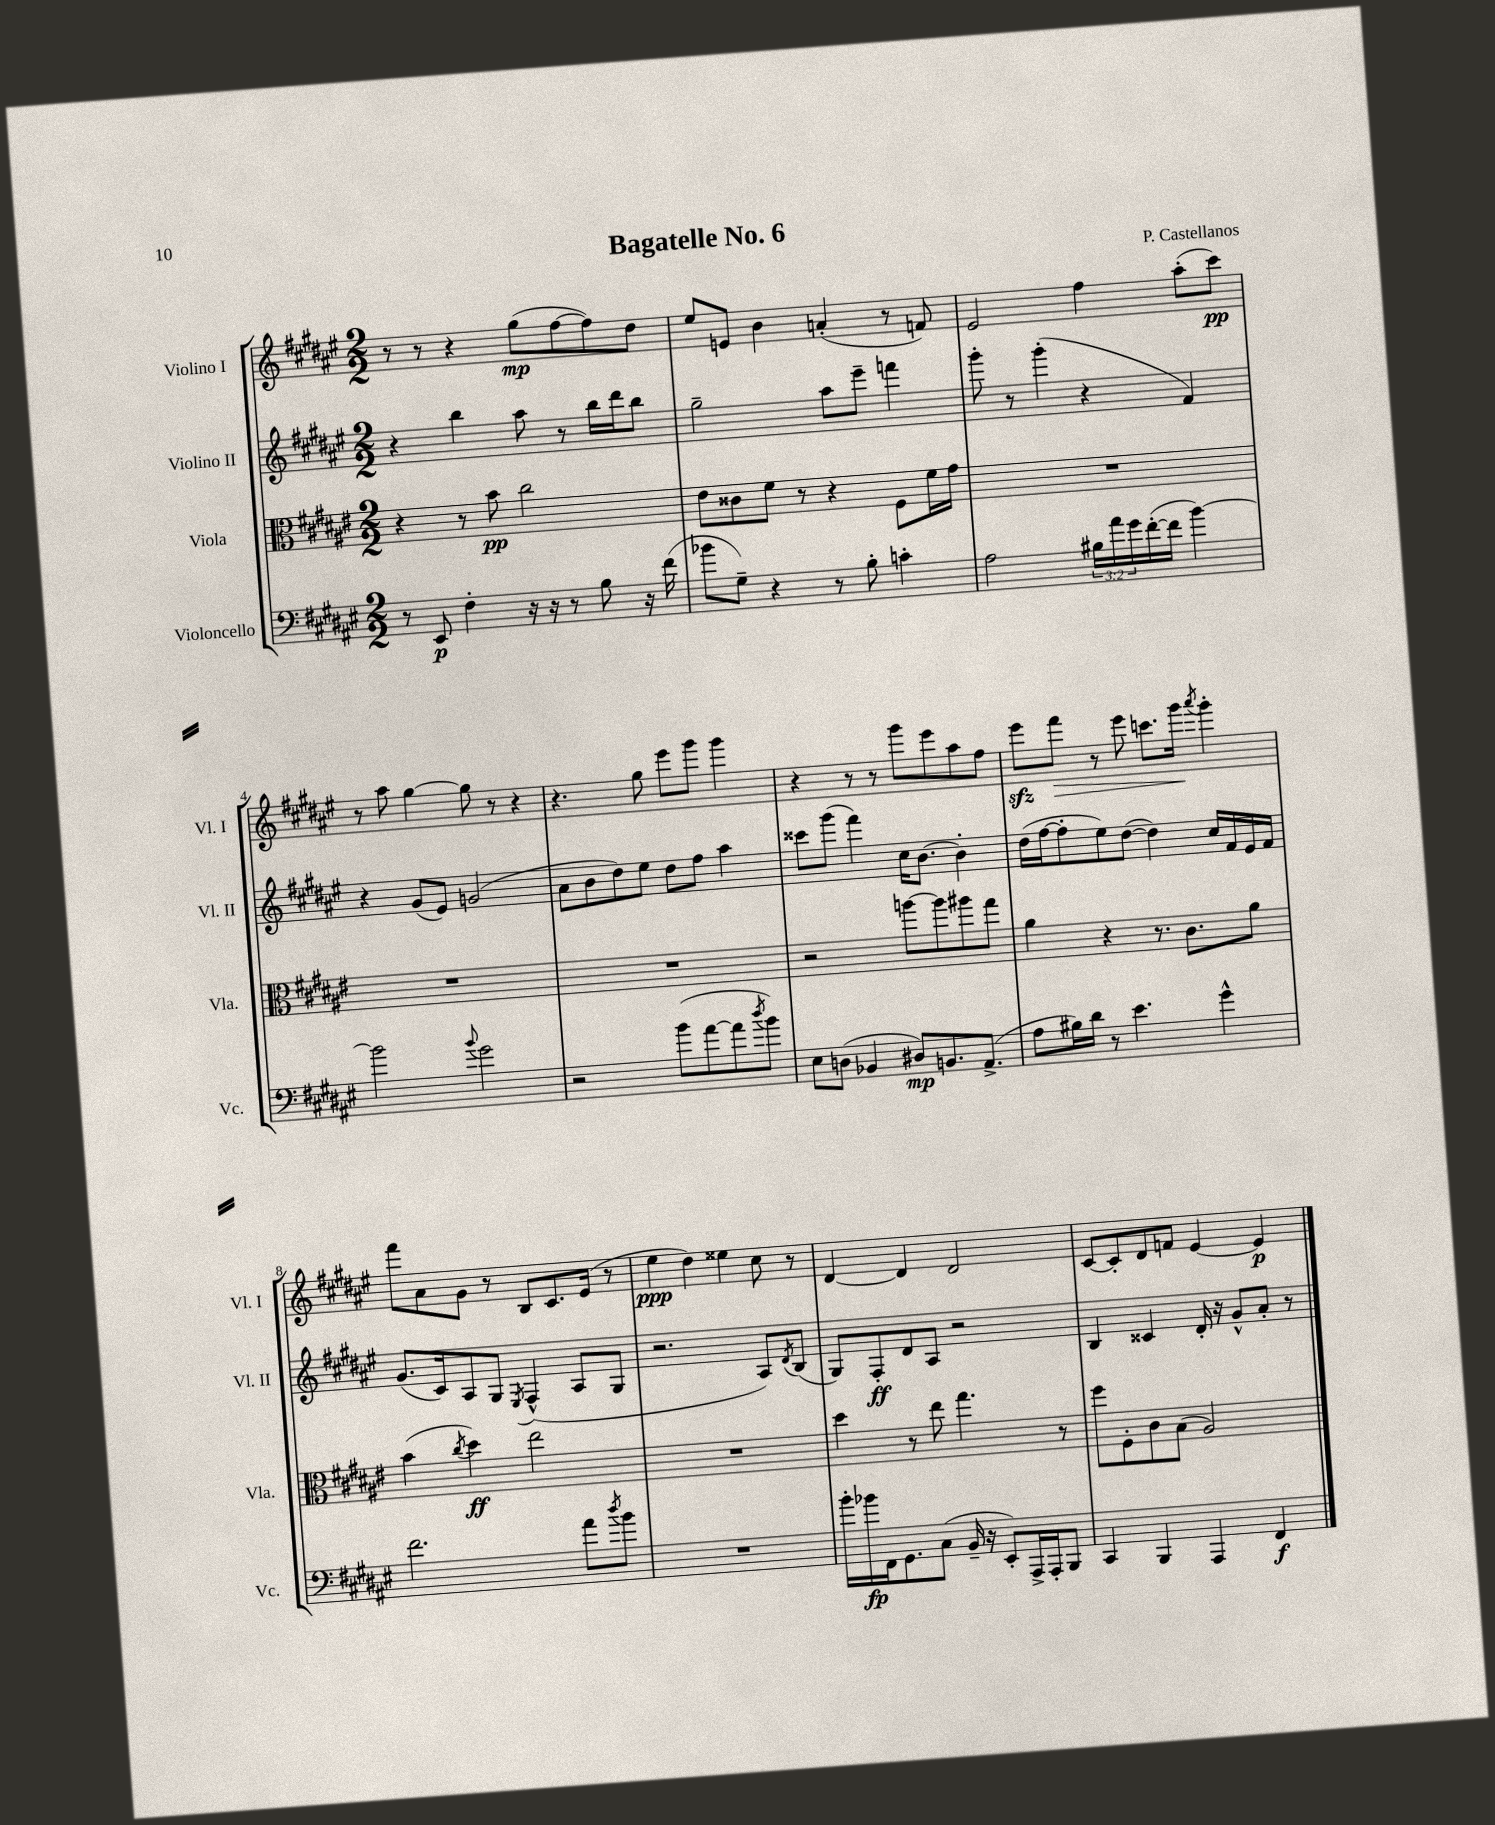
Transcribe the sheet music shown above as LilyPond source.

\header { title = "Bagatelle No. 6" composer = "P. Castellanos" }
<<
\new StaffGroup <<
\new Staff = "s0" \with { instrumentName = "Violino I" shortInstrumentName = "Vl. I" } {
    \clef treble \key fis \major \numericTimeSignature \time 2/2
    r8 r8 r4 gis''8\mp( fis''8~ fis''8) dis''8 |
    eis''8 e'8 b'4 a'4-.( r8 f'8) |
    eis'2 fis''4 ais''8-.( cis'''8\pp) |
    r8 ais''8 gis''4~ gis''8 r8 r4 |
    r4. gis''8 eis'''8 gis'''8 gis'''4 |
    r4 r8 r8 gis'''8 eis'''8 ais''8 fis''8 |
    eis'''8\sfz fis'''8\> r8 eis'''8 c'''8. gis'''16\! \acciaccatura { ais'''8 } gis'''4-. |
    fis'''8 ais'8 gis'8 r8 b8 cis'8. eis'16( r8 |
    eis''4\ppp dis''4) eisis''4 cis''8 r8 |
    dis'4~ dis'4 dis'2 |
    cis'8~ cis'8-. dis'8 f'8 eis'4~ eis'4\p \bar "|." |
}
\new Staff = "s1" \with { instrumentName = "Violino II" shortInstrumentName = "Vl. II" } {
    \clef treble \key fis \major \numericTimeSignature \time 2/2
    r4 b''4 ais''8 r8 b''16 dis'''16 b''8 |
    gis''2-- ais''8 eis'''8-- f'''4 |
    gis'''8-. r8 gis'''4-.( r4 fis'4) |
    r4 gis'8( eis'8) g'2( |
    ais'8 b'8 dis''8) eis''8 dis''8 fis''8 ais''4 |
    cisis'''8 gis'''8( fis'''4) cis''16 b'8.~ b'4-. |
    dis''16( fis''16~ fis''8-. eis''8) dis''8~( dis''4) cis''16 fis'16 eis'16 fis'16 |
    gis'8.( cis'16) ais8 gis8 \acciaccatura { eis8 } fis4-^( ais8 gis8 |
    r2. ais8) \acciaccatura { dis'8 } b8( |
    gis8) fis8-.\ff dis'8 ais8 r2 |
    b4 cisis'4 dis'16-. r16 gis'8-^ ais'8-. r8 \bar "|." |
}
\new Staff = "s2" \with { instrumentName = "Viola" shortInstrumentName = "Vla." } {
    \clef alto \key fis \major \numericTimeSignature \time 2/2
    r4 r8 b'8\pp cis''2 |
    eis'8 cisis'8 fis'8 r8 r4 fis8 fis'16 gis'16 |
    R1 |
    R1 |
    R1 |
    r2 a''8~ a''8 ais''8 gis''8 |
    ais'4 r4 r8. cis'8. ais'8 |
    b'4( \acciaccatura { cis''8 } dis''4\ff) eis''2 |
    R1 |
    dis''4 r8 eis''8 gis''4. r8 |
    fis''8 fis8-. cis'8 b8( ais2) \bar "|." |
}
\new Staff = "s3" \with { instrumentName = "Violoncello" shortInstrumentName = "Vc." } {
    \clef bass \key fis \major \numericTimeSignature \time 2/2 \override Staff.TupletNumber.text = #tuplet-number::calc-fraction-text
    r8 eis,8\p fis4-. r16 r16 r8 b8 r16 fis'16( |
    bes'8 gis8--) r4 r8 b8-. c'4-. |
    ais2 \tuplet 3/2 { bis16 ais'16 gis'16 } fis'16~-.( fis'16 b'4~) |
    b'2 \appoggiatura { b'8 } gis'2 |
    r2 b'8( ais'8~ ais'8 \acciaccatura { dis''8 } b'8) |
    eis8 d8( bes,4 dis8\mp) b,8. ais,8.->( |
    ais8 bis16) dis'16 r8 eis'4. gis'4-^ |
    fis'2. ais'8 \acciaccatura { dis''8 } b'8 |
    R1 |
    b'16-. bes'16\fp fis,16 gis,8. cis8( b,16-- r16 eis,8-.) ais,,16-> ais,,16-. b,,8 |
    cis,4 b,,4 ais,,4 fis,4\f \bar "|." |
}
>>
>>
